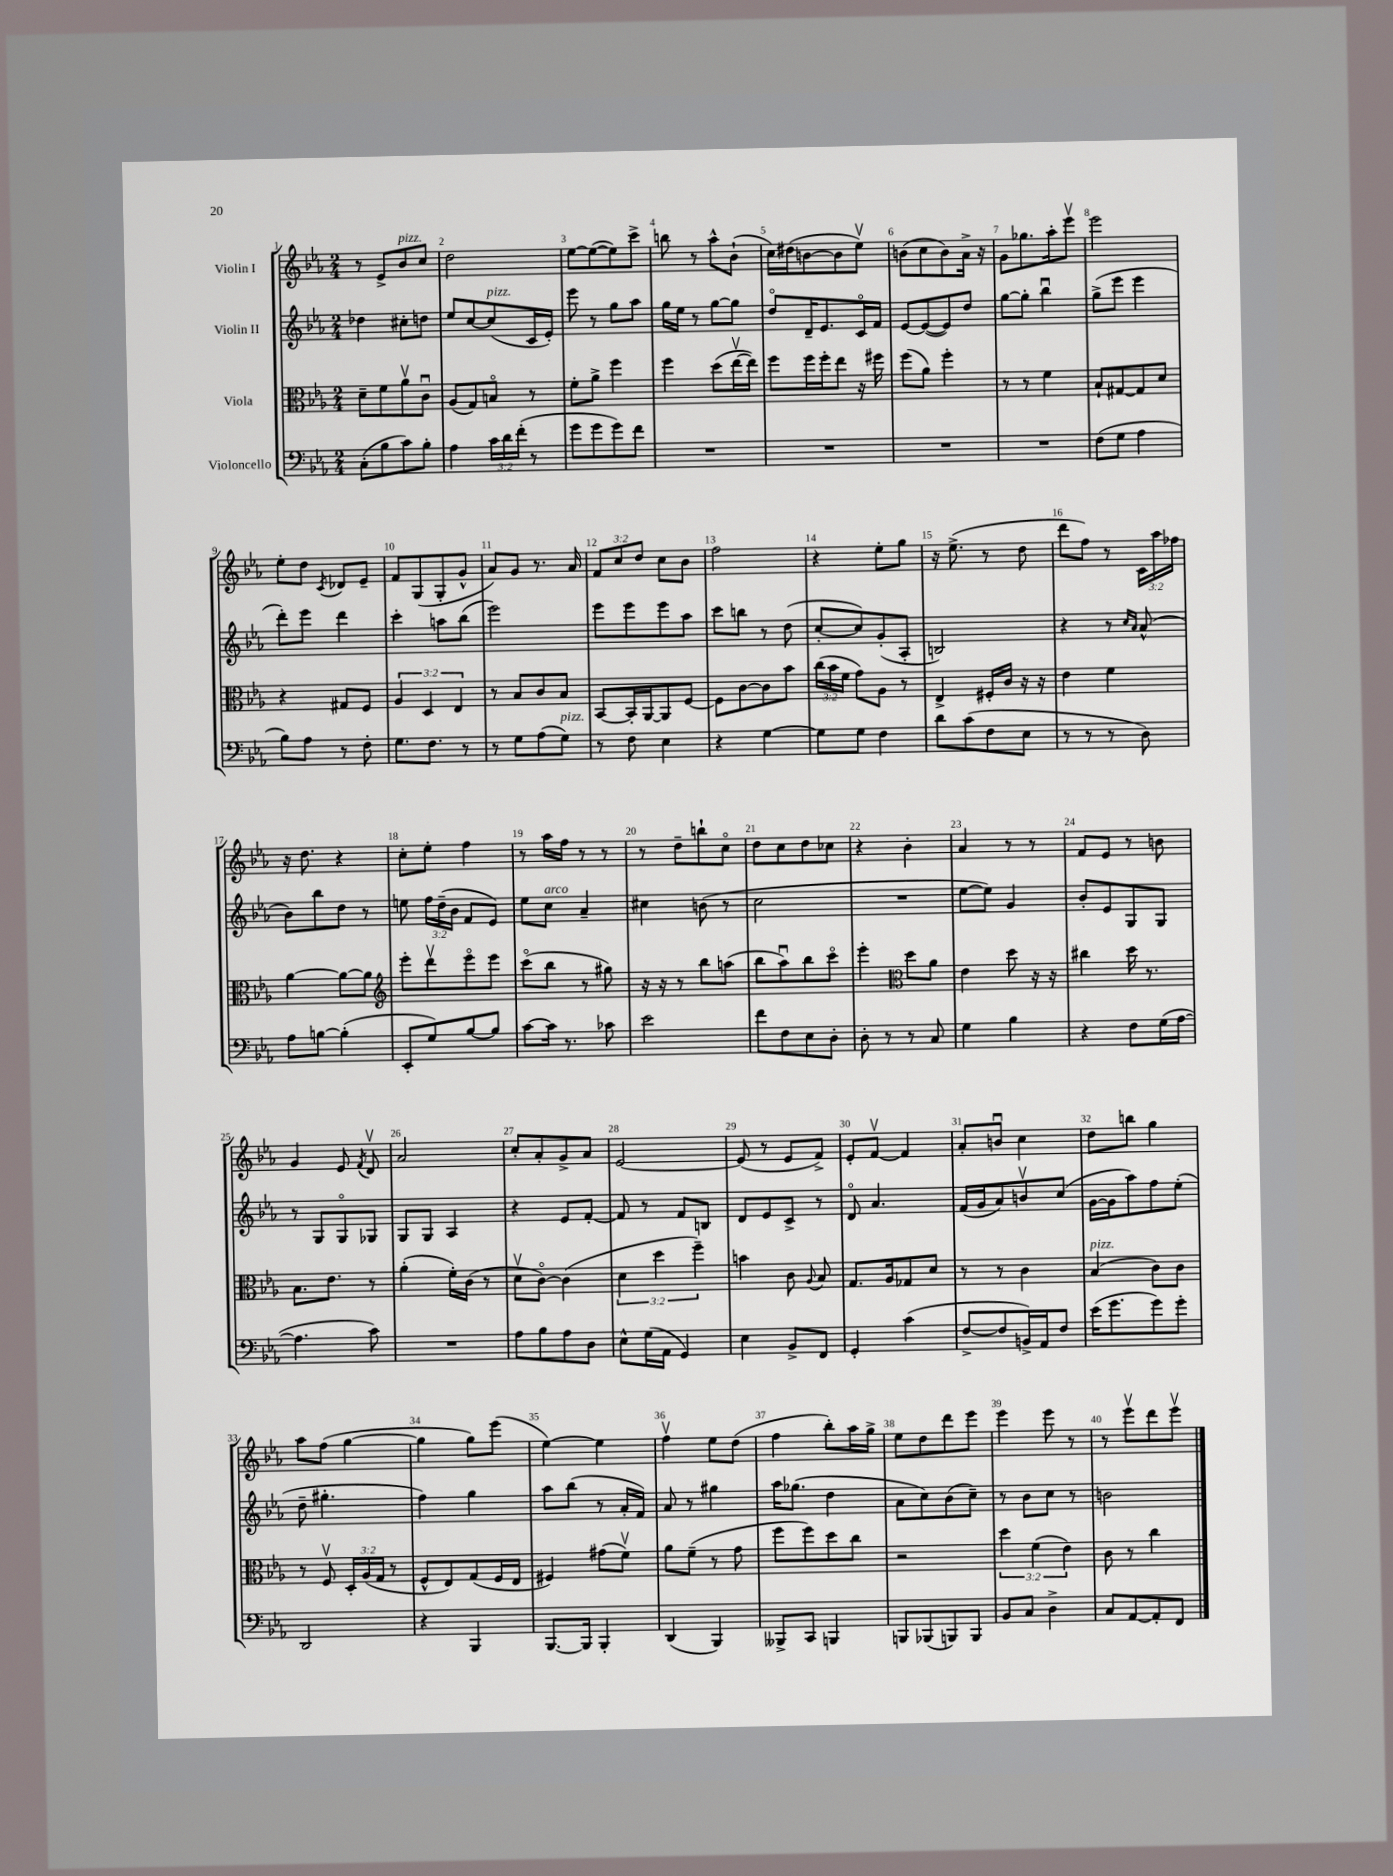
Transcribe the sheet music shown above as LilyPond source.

<<
\new StaffGroup <<
\new Staff = "s0" \with { instrumentName = "Violin I" } {
    \clef treble \key ees \major \numericTimeSignature \time 2/4 \override Staff.TupletNumber.text = #tuplet-number::calc-fraction-text
    \autoBeamOff r8 ees'8[-> bes'8^\markup { \italic "pizz." } c''8] |
    d''2 |
    ees''8[~ ees''8~( ees''8) c'''8]-> |
    b''8 r8 aes''8[-^ bes'8]-!( |
    c''16[) dis''16( b'8~ b'8 ees''8]\upbow) |
    b'8[( c''8 b'8) aes'16]-> r16 |
    g'8[ ges''8. aes''16-. ees'''8]\upbow |
    ees'''2 |
    ees''8[-. d''8] \acciaccatura { c'8 } des'8[ ees'8]-- |
    f'8[ g8( g8-. g'8]-^ |
    aes'8[) g'8] r8. aes'16 |
    \tuplet 3/2 { f'8[ c''8 d''8] } c''8[ bes'8] |
    f''2 |
    r4 ees''8[-. g''8] |
    r16 ees''8.->( r8 d''8 |
    d'''8[ f''8]) r8 \tuplet 3/2 { c'16[ aes''16 fes''16] } |
    r16 d''8. r4 |
    c''8[-. ees''8]-. f''4 |
    r8 aes''16[ f''16] r8 r8 |
    r8 d''8[-- b''8-! c''8]\flageolet |
    d''8[ c''8 d''8 ces''8] |
    r4 bes'4-. |
    aes'4 r8 r8 |
    f'8[ ees'8] r8 b'8 |
    g'4 ees'8 \acciaccatura { f'8 } d'8\upbow |
    aes'2 |
    c''8[-. aes'8-. g'8-> aes'8] |
    ees'2~ |
    ees'8( r8 ees'8[ f'8]->) |
    ees'8[-. f'8]~\upbow f'4 |
    aes'8[-. b'8]\downbow c''4 |
    d''8[ b''8] g''4 |
    aes''8[ f''8]( g''4~ |
    g''4 g''8[) ees'''8]( |
    ees''4~) ees''4 |
    f''4\upbow ees''8[ d''8]( |
    f''4 bes''8[-.) aes''16 g''16]-> |
    ees''8[ d''8 d'''8 ees'''8] |
    ees'''4 ees'''8 r8 |
    r8 ees'''8[\upbow d'''8 ees'''8]\upbow \bar "|." |
}
\new Staff = "s1" \with { instrumentName = "Violin II" } {
    \clef treble \key ees \major \numericTimeSignature \time 2/4 \override Staff.TupletNumber.text = #tuplet-number::calc-fraction-text
    \autoBeamOff des''4 cis''8[-. d''8] |
    ees''8[ c''8~ c''8^\markup { \italic "pizz." }( c'16 ees'16]-.) |
    ees'''8 r8 g''8[ aes''8] |
    g''16[ ees''16] r8 g''8[~ g''8] |
    d''8[\flageolet d'16-- ees'8. c'16\flageolet f'16] |
    ees'8[~ ees'8~( ees'8) d''8] |
    g''8[~ g''8]-. bes''4\downbow |
    g''8[->( ees'''8] ees'''4 |
    d'''8[-.) ees'''8] d'''4 |
    c'''4-. a''8[ bes''8]( |
    ees'''2) |
    ees'''8[ ees'''8 ees'''8 aes''8] |
    c'''8[ b''8] r8 d''8( |
    c''8[~-. c''8) g'8-.( aes8]-. |
    b2) |
    r4 r8 \grace { c''16[ aes'16] } aes'8-^( |
    bes'8[) bes''8 d''8] r8 |
    e''8 \tuplet 3/2 { f''16[ d''16--( bes'16] } f'8[ ees'8]) |
    ees''8[ c''8]^\markup { \italic "arco" } aes'4-- |
    cis''4 b'8( r8 |
    c''2 |
    R2 |
    ees''8[~ ees''8]) g'4 |
    bes'8[-. ees'8 g8 g8] |
    r8 g8[ g8\flageolet ges8] |
    g8[ g8] aes4 |
    r4 ees'8[ f'8]~-. |
    f'8 r8 f'8[ b8] |
    d'8[ ees'8 c'8]-> r8 |
    d'8\flageolet aes'4. |
    f'16[( g'16 aes'8) b'8\upbow c''8]( |
    g'16[~ g'16 aes''8) f''8 ees''8]-.( |
    d''8-- gis''4.-. |
    f''4) g''4 |
    aes''8[ bes''8]( r8 aes'16[-. f'16]) |
    aes'8 r8 gis''4 |
    aes''16[ ges''8.]( d''4 |
    aes'8[ c''8) bes'8( c''8]--) |
    r8 bes'8[ c''8] r8 |
    b'2 \bar "|." |
}
\new Staff = "s2" \with { instrumentName = "Viola" } {
    \clef alto \key ees \major \numericTimeSignature \time 2/4 \override Staff.TupletNumber.text = #tuplet-number::calc-fraction-text
    \autoBeamOff d'8[-- f'8 aes'8\upbow c'8]\downbow |
    aes8[( g8) b8]\flageolet r8 |
    f'8[-. aes'8]-> f''4 |
    f''4 d''8[( ees''16~\upbow ees''16]) |
    f''8[ f''16 f''16-. ees''8] r16 fis''16 |
    f''8[( aes'8]) f''4-. |
    r8 r8 f'4 |
    bes8[-! gis8~ gis8 d'8] |
    r4 gis8[ f8] |
    \tuplet 3/2 { aes4 d4 ees4 } |
    r8 bes8[ c'8 bes8] |
    bes,8[~ bes,16-. aes,16~ aes,8 f8]~ |
    f8[ c'8~ c'8 bes'8] |
    \tuplet 3/2 { c''16[( bes'16 f'16] } g'8[) aes8] r8 |
    ees4-> fis16[-. c'16] r16 r16 |
    ees'4 f'4 |
    aes'4~ aes'8[~ aes'8] |
    \clef treble ees'''8[-. d'''8\upbow ees'''8\flageolet ees'''8] |
    c'''8[\flageolet( bes''8] r8 gis''8) |
    r16 r16 r8 bes''8[ a''8]( |
    bes''8[ aes''8\downbow) bes''8 c'''8]\flageolet |
    ees'''4-. \clef alto d''8[ aes'8] |
    ees'4 d''8 r16 r16 |
    cis''4 d''16 r8. |
    bes8.[ ees'8.] r8 |
    aes'4-.( f'16[-.) c'16]( r8 |
    d'8[\upbow c'8]~\flageolet) c'4( |
    \tuplet 3/2 { d'4 d''4 f''4--) } |
    b'4 c'8 \appoggiatura { aes8 } bes8 |
    g8.[ aes16 ges8 d'8] |
    r8 r8 c'4 |
    bes4^\markup { \italic "pizz." }( c'8[) c'8] |
    r8 f8\upbow \tuplet 3/2 { d16[-. aes16( g16] } r8 |
    f8[-^ ees8) g8( f16 ees16] |
    fis4) gis'8[( f'8]\upbow) |
    aes'8[ f'8]--( r8 g'8 |
    f''8[ f''8) d''8 c''8] |
    r2 |
    \tuplet 3/2 { d''4 f'4( ees'4) } |
    c'8 r8 c''4 \bar "|." |
}
\new Staff = "s3" \with { instrumentName = "Violoncello" } {
    \clef bass \key ees \major \numericTimeSignature \time 2/4 \override Staff.TupletNumber.text = #tuplet-number::calc-fraction-text
    \autoBeamOff c8[-.( bes8 c'8) bes8]-. |
    aes4 \tuplet 3/2 { c'16[ d'16 f'16]-.( } r8 |
    g'8[ g'8 g'8) f'8] |
    R2 |
    R2 |
    R2 |
    R2 |
    f8[( g8] aes4 |
    bes8[) aes8] r8 f8-. |
    g8.[ f8.] r8 |
    r8 g8[ aes8( g8]^\markup { \italic "pizz." }) |
    r8 f8 ees4 |
    r4 g4~ |
    g8[ g8] f4 |
    d'8[ c'8( f8 ees8] |
    r8 r8 r8 d8) |
    aes8[ b8]~ b4-.( |
    ees,8[-. g8) bes8~ bes8] |
    c'8[~ c'16] r8. ces'8 |
    ees'2 |
    f'8[ f8 ees8 d8]-. |
    d8-. r8 r8 c8 |
    g4 bes4 |
    r4 f8[ g16( aes16]~ |
    aes4. c'8) |
    R2 |
    aes8[ bes8 aes8 d8] |
    ees8[-^ g16( aes,16] g,4) |
    ees4 bes,8[-> f,8] |
    g,4-. c'4( |
    f8[~-> f8 b,16->) aes,16 f8] |
    ees'16[( g'8. g'8) g'8]-. |
    d,2 |
    r4 bes,,4 |
    bes,,8.[~ bes,,16] bes,,4-. |
    d,4( bes,,4) |
    beses,,8[-> c,8] b,,4 |
    b,,8[ bes,,8( b,,8) b,,8] |
    bes,8[ c8] d4-> |
    c8[ aes,8~ aes,8-. f,8] \bar "|." |
}
>>
>>
\layout { \context { \Score \override BarNumber.break-visibility = ##(#f #t #t) barNumberVisibility = #all-bar-numbers-visible } }
